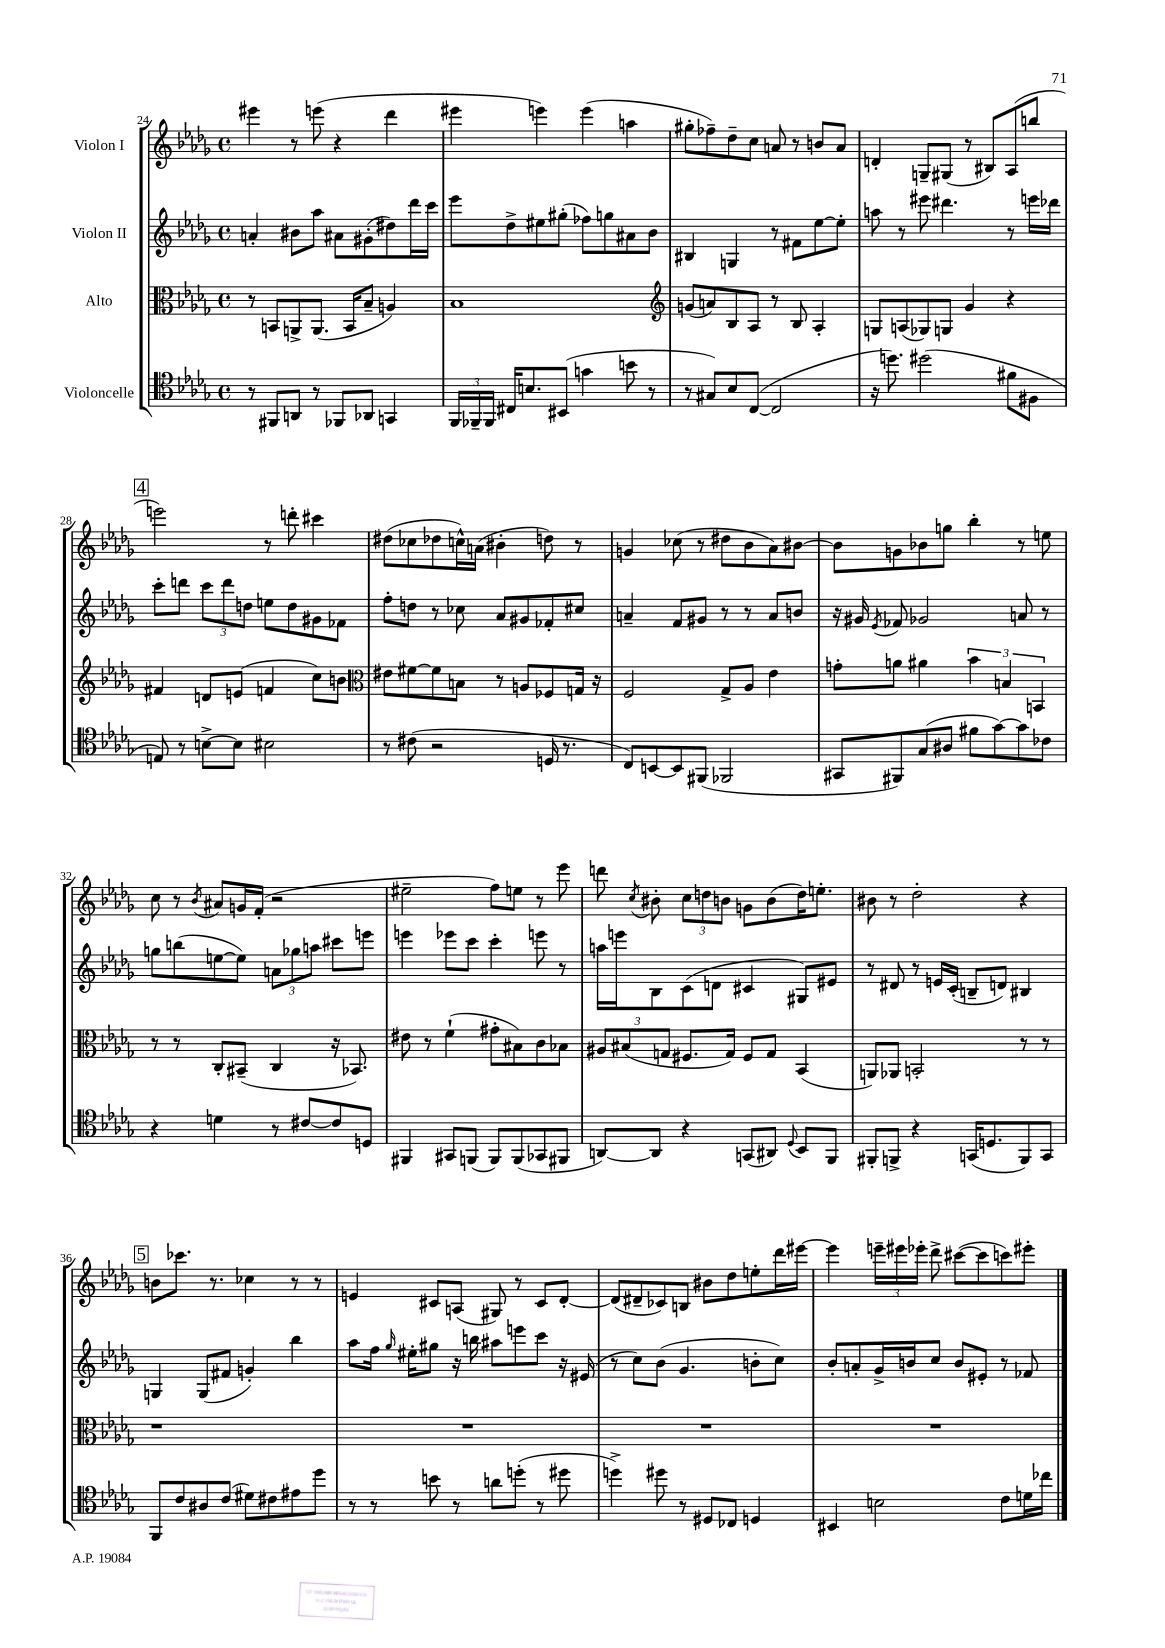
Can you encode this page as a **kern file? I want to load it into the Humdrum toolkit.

**kern	**kern	**kern	**kern
*staff4	*staff3	*staff2	*staff1
*clefC4	*clefC3	*clefG2	*clefG2
*k[b-e-a-d-g-]	*k[b-e-a-d-g-]	*k[b-e-a-d-g-]	*k[b-e-a-d-g-]
*M4/4	*M4/4	*M4/4	*M4/4
*met(c)	*met(c)	*met(c)	*met(c)
8r	8r	4a'/	4eee#\
8FF#/L	8BB/L	.	.
8AA/J	8AA^/	8b#\L	8r
8r	(8.AA/J	8aa-\J	(8eee\
8FF-/L	.	8a#\L	4r
.	16BB/LK	.	.
8AA-/J	8B-~/J	(8g#'\	.
4GG/	4A/)	8dd#\)	4ddd-\
.	.	16ddd-\L	.
.	.	16ccc\JJ	.
=	=	=	=
24FF/LL	1B-	8eee-\L	4eee#\
24FF-~/	.	.	.
24FF-/JJ	.	.	.
16C#/LK	.	8dd-^\	.
8.B/	.	.	.
.	.	8ee#\	4eee\)
(8BB#/J	.	(8gg#'\J	.
4g\	.	8ff-\L)	(4eee\
.	.	8gg\	.
8b\	.	8a#\	4aa\
8r	.	8b-\J	.
=	=	=	=
*	*clefG2	*	*
8r	(8g/L	4B#/	8gg#'\L
8G#/L)	8a/)	.	8ff-~\)
8B-/	8B-/	4G/	8dd-~\
([8C/J	8A-/J	.	8cc\J
2C/]	8r	8r	8a/
.	8B-/	8f#\L	8r
.	4A-'/	[8ee-\	8b/L
.	.	8ee-'\]J	8a/J
=	=	=	=
16r	8G/L	8aa\	4d'/
8.dd\)	.	.	.
.	(8A/	8r	.
(2dd#\	8G-/)	8eee#\	8G~/L
.	8G/J	4.ddd#\	(8G#/J
.	4g-/	.	8r
.	.	.	8B#/L)
8f#\L	4r	8r	(8A-/
8F#\J	.	16eee\LL	8bb/J
.	.	16ddd-\JJ	.
=	=	=	=
8E/)	4f#/	8ccc'\L	2eee\)
8r	.	8ddd\J	.
[8B^\L	8d/L	12ccc\L	.
.	.	12ddd\	.
8B\]J	(8e/J	.	.
.	.	12dd\J	.
2B#\	4f/	8ee\L	8r
.	.	8dd\	8ddd'\
.	8cc\L)	8g#\	4ccc#\
.	8b\J	8f-\J	.
=	=	=	=
*	*clefC3	*	*
8r	8e#\L	8ff'\L	(8dd#\L
(8c#\	[8f#\	8dd\J	8cc-\
2r	8f#\]	8r	8dd-\
.	8B\J	8cc-\	16cc^^\L)
.	.	.	(16a\JJ
.	8r	8a-/L	4b#'\
.	8A/L	8g#/	.
16D/	8F-/	8f-'/	8dd\)
8.r	.	.	.
.	16G/Jk	8cc#/J	8r
.	16r	.	.
=	=	=	=
8C/L)	2F/	4a~/	4g/
[8BB/	.	.	.
8BB/]	.	8f/L	(8cc-\
(8FF#/J	.	8g#/J	8r
2FF-/	8G-^/L	8r	8dd#\L
.	8A-/J	8r	8b-\
.	4e-\	8a/L	8a-\)
.	.	8b/J	[8b#\J
=	=	=	=
8GG#/L	8g'\L	16r	8b#\]L
.	.	16g#/	.
.	.	8qe-/	.
8FF#/)	8a\J	8f-/	8g\
(8G-/	4a#\	2g-/	8b-\
8A#/J	.	.	8gg\J
8f#\L	6b-\	.	4bb-'\
[8g-\)	.	.	.
.	6B/	.	.
8g-\]	.	8a/	8r
.	6BB/	.	.
8c-\J	.	8r	8ee\
=	=	=	=
4r	8r	8gg\L	8cc\
.	8r	(8bb\	8r
.	.	.	8qb-/
4d\	8C'/L	[8ee\	8a#/L
.	(8BB#~/J	8ee\]J)	16g/L
.	.	.	(16f'/JJ
8r	4C/	12a\L	2r
.	.	12gg-\	.
[8c#/L	.	.	.
.	.	12aa\J	.
8c#/]	16r	8ccc#\L	.
.	8.BB-/)	.	.
8D/J	.	8eee\J	.
=	=	=	=
4FF#/	8e#\	4eee\	2ee#~\
.	8r	.	.
8GG#/L	(4f`\	8eee-\L	.
(8FF/J	.	8ccc\J	.
8FF/L)	8g#'\L	4ccc'\	8ff\L)
(8FF/	8B#\)	.	8ee\J
8GG-/	8c\	8eee\	8r
8FF#/J	8B-\J	8r	8eee-\
=	=	=	=
[8AA/L)	12A#/L	16aa\LL	8ddd\
.	.	16eee\J	.
.	(12B#/	.	.
.	.	.	8qcc/
8AA/]J	.	8B-\	8b#'\
.	12G/J	.	.
4r	8.F#/L	(8c\	12cc\L
.	.	.	12dd\
.	.	8d\J	.
.	.	.	12b\J
.	16G/Jk)	.	.
(8GG/L	8F#/L	4c#/	8g\L
8AA#/J)	8G/J	.	(8b\
8qqD-/	.	.	.
8BB-/L	(4BB-/	8G#/L)	16dd\K)
.	.	.	8.ee'\J
8FF/J	.	8e#/J	.
=	=	=	=
8FF#'/L	8AA/L)	8r	8b#\
8FF^/J	8AA-/J	8d#/	8r
4r	2BB'/	8r	2dd-'\
.	.	16e/LL	.
.	.	(16c'/JJ	.
(16GG/LK	.	8B~/L	.
8.D/	.	.	.
.	.	8d/J)	.
8FF/)	8r	4B#/	4r
8GG/J	8r	.	.
=	=	=	=
8FF/L	1r	4G/	8b\L
8c/	.	.	8.ccc-\J
8A#/	.	(8G/L	.
.	.	.	8.r
(8c/J	.	8f#/J	.
8d#\L)	.	4g'/)	4cc-\
8c#\	.	.	.
8e#\	.	4bb-\	8r
8dd-\J	.	.	8r
=	=	=	=
8r	1r	8aa-\L	4e/
8r	.	16ff\Jk	.
.	.	16qqgg-/	.
.	.	16ee#'\LK	.
8b\	.	8gg#\J	8c#/L
8r	.	16r	(8A/J
.	.	16bb\	.
8a\L	.	8aa#\L	8G#/)
(8dd'\J	.	8eee\	8r
8r	.	8ccc\J	8c#/L
8dd#\	.	16r	[8d-'/J
.	.	(16e#/	.
=	=	=	=
4dd^\)	1r	8r	(8d-/]L
.	.	8cc\L)	8d#~/
8dd#\	.	(8b-\J	8c-/)
8r	.	4.g-/	8B/J
8D#/L	.	.	8b#\L
8C-/J	.	.	8dd-\
4D/	.	8b'\L	8ee'\
.	.	8cc\J)	16ddd-\L
.	.	.	[16eee#\JJ
=	=	=	=
4BB#/	1r	8b-'/L	4eee#\]
.	.	8a'/	.
2B\	.	16g-^/L	24eee~\LL
.	.	.	24eee#\
.	.	16b/J	.
.	.	.	24eee-'\JJ
.	.	8cc/J	8ddd-^\
.	.	8b/L	([8ccc#\L
.	.	8e#'/J	8ccc#\]
8c\L	.	8r	8ccc\)
16d\L	.	8f-/	8eee#'\J
16cc-\JJ	.	.	.
==	==	==	==
*-	*-	*-	*-
